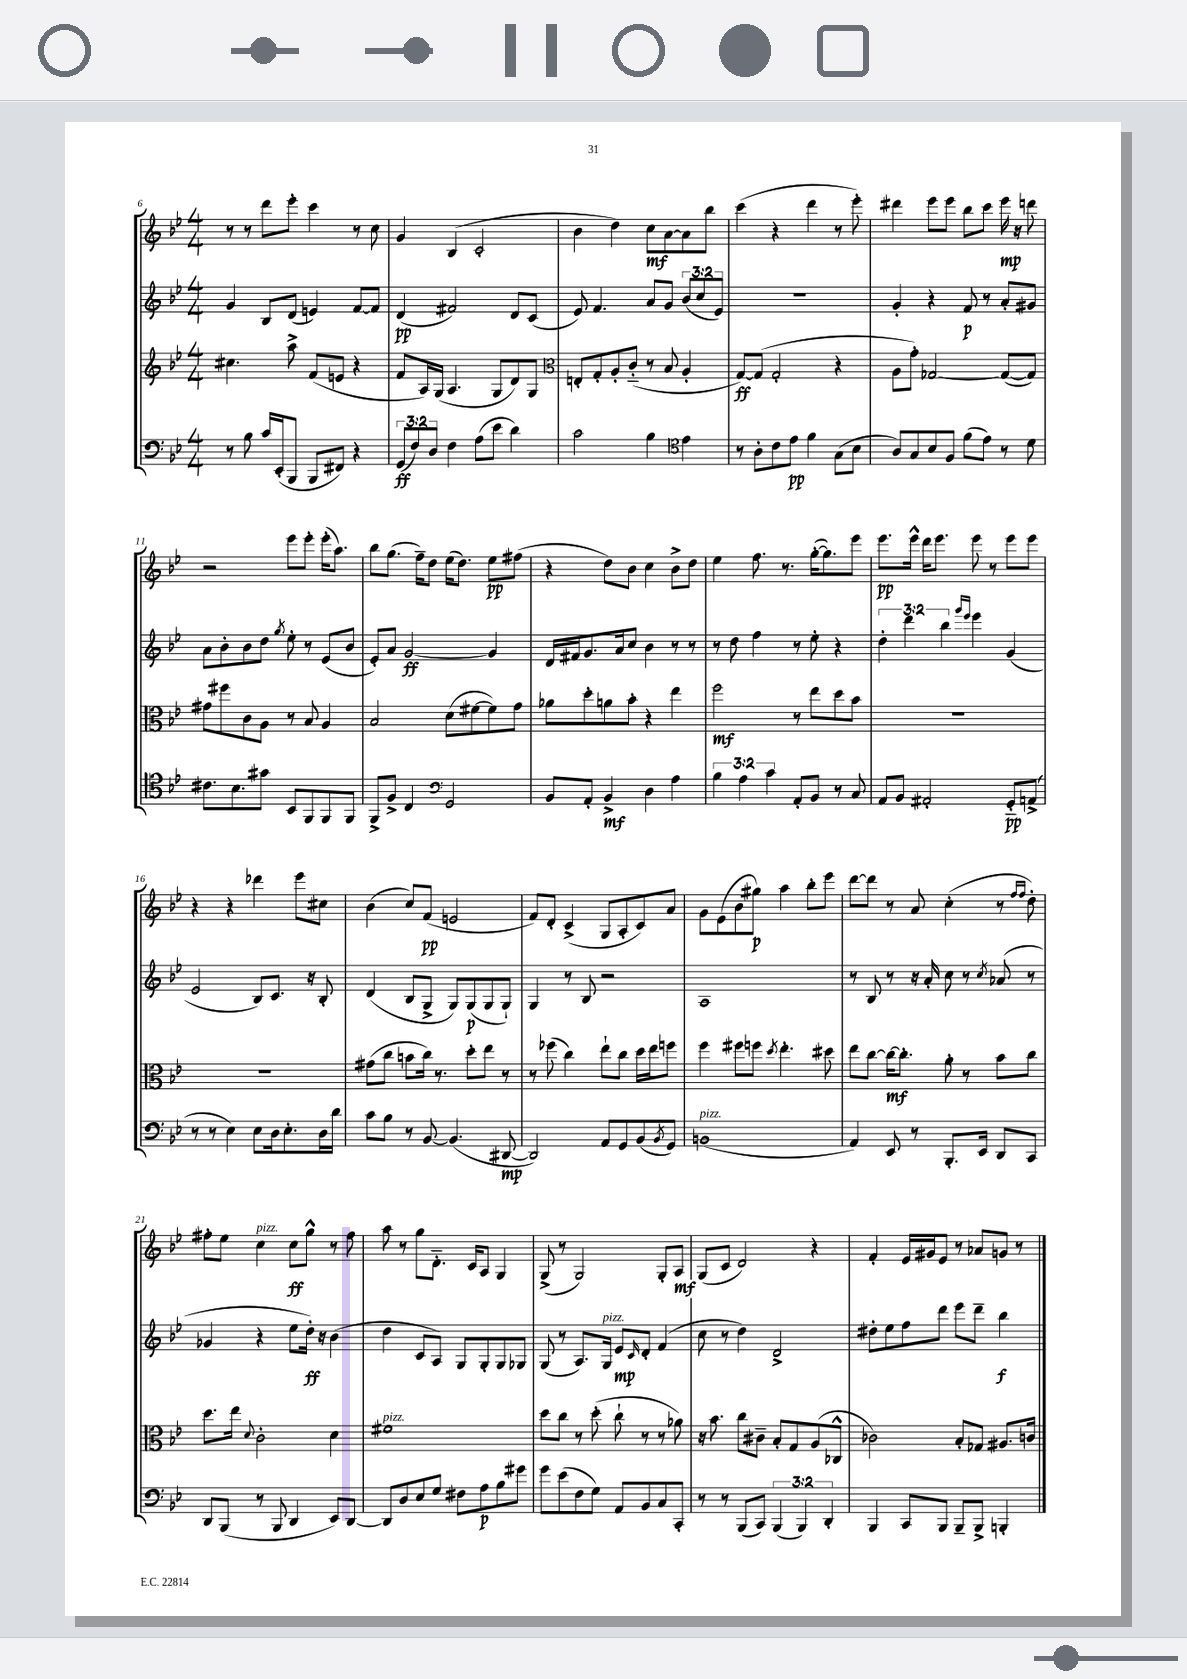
<<
\new StaffGroup <<
\new Staff = "s0" {
    \clef treble \key bes \major \numericTimeSignature \time 4/4
    r8 r8 d'''8 ees'''8-. c'''4 r8 c''8 |
    g'4 bes4( c'2-. |
    bes'4 d''4) c''8\mf a'8~ a'8 bes''8 |
    c'''4( r4 d'''4 r8 ees'''8-.) |
    dis'''4 ees'''8 ees'''8 bes''8 c'''8 ees'''16\mp r16 d'''8 |
    r2 ees'''8 ees'''8-. ees'''16-.( a''8.) |
    bes''8 g''8.( f''16--) d''8 ees''16( d''8.) ees''8\pp fis''8( |
    r4 d''8) bes'8 c''4 bes'8-> d''8 |
    ees''4 f''8. r8. g''16~-.( g''8.) ees'''8 |
    ees'''8.\pp ees'''16-^ d'''16 ees'''8. ees'''8 r8 ees'''8 ees'''8 |
    r4 r4 des'''4 ees'''8 cis''8 |
    bes'4( c''8) f'8\pp( e'2 |
    f'8) d'8-. c'4->( g8 a8-. c'8) a'8 |
    g'8 ees'8( bes'8 gis''8\p) a''4 bes''8-. ees'''8 |
    d'''8~ d'''8 r8 a'8 c''4-.( r8 \grace { f''16 f''16 } d''8-.) |
    fis''8-. ees''8 c''4^\markup { \italic "pizz." } c''8\ff g''8-^ r8 fis''8 |
    a''8 r8 g''8 d'8.-_ c'16 a8 g4 |
    g8->( r8 g2) g8-. a8\mf |
    g8( c'8 d'2) r4 |
    f'4-. ees'16 gis'16 ees'8 r8 aes'8 g'8 r8 \bar "|." |
}
\new Staff = "s1" {
    \clef treble \key bes \major \numericTimeSignature \time 4/4 \override Staff.TupletNumber.text = #tuplet-number::calc-fraction-text
    g'4 bes8 d'8( e'4) f'8~ f'8 |
    d'4\pp( fis'2) d'8 c'8( |
    ees'8) f'4. a'8 g'8 \tuplet 3/2 { bes'8( c''8 ees'8) } |
    R1 |
    g'4-. r4 f'8\p r8 a'8-. gis'8 |
    a'8 bes'8-. bes'8 d''8 \acciaccatura { g''8 } ees''8-. r8 ees'8( bes'8 |
    ees'8-.) a'8 g'2~\ff g'4 |
    d'16 fis'16 g'8. a'16 c''8 bes'4 r8 r8 |
    r8 d''8 f''4 r8 ees''8-. r4 |
    \tuplet 3/2 { d''4-. d'''4 bes''4 } \grace { g'''16 ees'''16 } ees'''4 g'4( |
    ees'2 bes8) c'8. r16 bes8-. |
    d'4( bes8 g8-> g8) g8\p( g8 g8-!) |
    g4 r8 bes8 r2 |
    a1 |
    r8 bes8 r8 r16 a'16-. c''8 r8 \acciaccatura { c''8 } aes'8( r8 |
    ges'4 r4 ees''8 d''16-.\ff) r16 bes'4( |
    d''4 c'8 a8) g8 g8-. g8 ges8 |
    g8( r8 a8.) g16^\markup { \italic "pizz." } ees'8\mp \grace { c'16 } d'8-. f'4( |
    c''8 r8 d''4) d'2-> |
    dis''8-. ees''8 f''8 d'''8 ees'''8 d'''8-- bes''4\f \bar "|." |
}
\new Staff = "s2" {
    \clef treble \key bes \major \numericTimeSignature \time 4/4
    cis''4. a''8-> f'8( e'8 r4 |
    f'8 a16) g16( a4. g8 d'8) g8 |
    \clef alto e8-. g8-. a8-. c'8-_( r8 bes8 a4-. |
    g8~\ff) g8( g2-. r4 |
    a8 g'8-.) ges2~ ges8~( ges8) |
    gis'8 fis''8 c'8 a8 r8 bes8 a4 |
    bes2 d'8( fis'8~ fis'8) g'8 |
    aes'8 d''8-. a'8 bes'8-. r4 ees''4 |
    f''2\mf r8 ees''8 d''8 bes'8 |
    R1 |
    R1 |
    gis'8( c''8 b'8 c''16) r8. d''8-. ees''8 r8 |
    r8 fes''8( c''4) ees''8-! c''8 d''16 ees''16 f''8 |
    f''4 fis''8 f''8 \acciaccatura { d''8 } ees''4.-. dis''8 |
    ees''8 c''8~ c''16~\mf c''8.-. a'8-. r8 bes'8 c''8 |
    d''8. ees''16 \appoggiatura { d'8 } c'2-. d'4 |
    fis'1^\markup { \italic "pizz." } |
    d''8 c''8 r8 d''8-.( c''8-! r8 r8 aes'8) |
    r16 bes'8. c''8 cis'8-- bes8-. g8 a8( ces8-^ |
    ces'2) bes8-. ges8 ais8. c'16 \bar "|." |
}
\new Staff = "s3" {
    \clef bass \key bes \major \numericTimeSignature \time 4/4 \override Staff.TupletNumber.text = #tuplet-number::calc-fraction-text
    r8 bes8 c'16 ees,16-.( bes,,8 bes,,8 fis,8) r4 |
    \tuplet 3/2 { g,8\ff( f8) d8 } f4 a8( ees'8 d'4) |
    c'2 bes4 \clef tenor ees'4 |
    r8 a8-. c'8 ees'8\pp f'4 g8( bes8 |
    a8) g8 bes8 f8 f'8( ees'8) r8 d'8 |
    cis'8. bes8. gis'8 bes,8 f,8 f,8 f,8 |
    f,8-> f8-> c4 \clef bass g,2 |
    bes,8 a,8-. bes,4->\mf d4 a4 |
    \tuplet 3/2 { bes4 a4 c'4 } a,8-. bes,8 r8 c8 |
    a,8 bes,8 ais,2-. g,8-_\pp a,8->( |
    r8 r8 ees4) ees8 d16 ees8.-. d16 d'16 |
    c'8 bes8 r8 bes,8~ bes,4.( dis,8~\mp |
    dis,2) a,8 g,8 bes,8( \acciaccatura { bes,8 } g,8) |
    b,1^\markup { \italic "pizz." }( |
    a,4) ees,8 r8 bes,,8.-. ees,16 d,8 c,8 |
    d,8 bes,,8( r8 bes,,8 d,4 ees,8) d,8~ |
    d,8 d8 ees8 g8 fis8 a8\p bes8 gis'8 |
    g'8 ees'8( f8 g8) a,8 bes,8 c8 c,8-. |
    r8 r8 bes,,8( c,8) \tuplet 3/2 { bes,,4( bes,,4) d,4-. } |
    bes,,4 c,8 bes,,8 bes,,8-- bes,,8-> b,,4-. \bar "|." |
}
>>
>>
\layout { \context { \Score currentBarNumber = #6 } }
